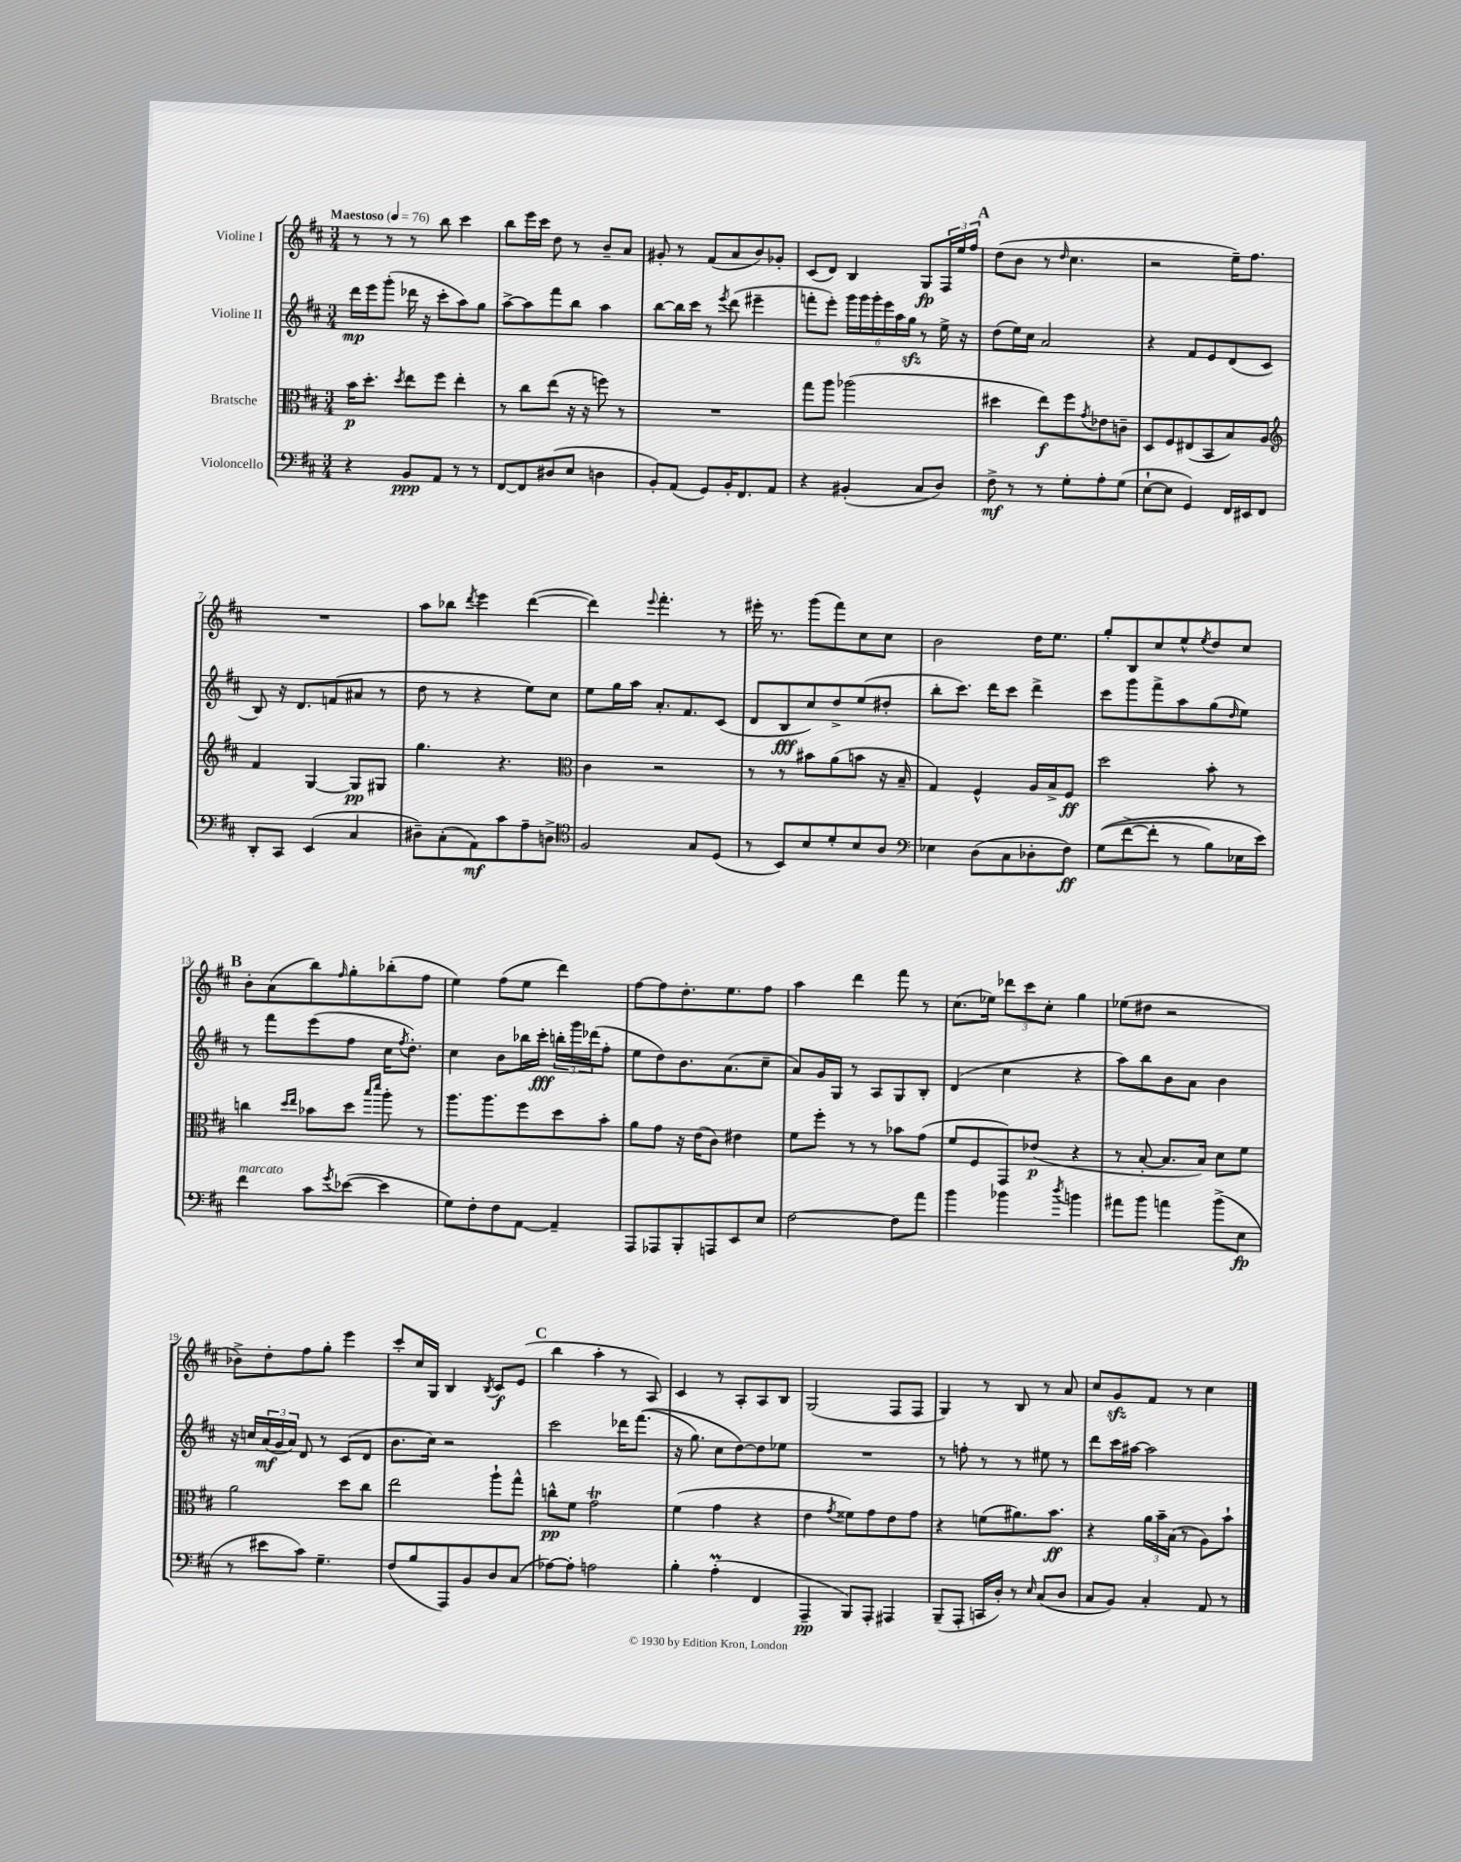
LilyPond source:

<<
\new StaffGroup <<
\new Staff = "s0" \with { instrumentName = "Violine I" } {
    \clef treble \key d \major \numericTimeSignature \time 3/4 \tempo "Maestoso" 4 = 76
    r8 r8 r8 b''8 cis'''4 |
    b''8 e'''16 cis'''16 d''8 r8 b'8-- a'8 |
    gis'8-. r8 fis'8( a'8 b'8) ges'8-. |
    cis'8( d'8) b4 g8\fp \tuplet 3/2 { fis16 e''16 fis''16 } |
    \mark \markup { \bold "A" } d''8( b'8 r8 \grace { d''16 } cis''4. |
    r2 e''16--) fis''8. |
    R2. |
    a''8 bes''8 \acciaccatura { d'''8 } e'''4 d'''4~( |
    d'''4) \appoggiatura { e'''8 } fis'''4.-. r8 |
    eis'''16-. r8. g'''8( fis'''8) cis''8 cis''8 |
    b'2 d''16 e''8. |
    g''8-. b8 cis''8 e''8-^ \acciaccatura { e''8 } d''8 cis''8 |
    \mark \markup { \bold "B" } b'8-. a'8( b''8) \grace { fis''16 } g''8-. bes''8-.( fis''8 |
    e''4) fis''8( e''8 d'''4) |
    fis''8~ fis''8 d''8.-. e''8. fis''8 |
    a''4 d'''4 fis'''8 r8 |
    cis''8.( ees''16) \tuplet 3/2 { des'''8 cis'''8 cis''8-. } g''4 |
    ees''8( dis''8 r2 |
    bes'8->) d''8-. fis''8 g''8-. e'''4 |
    cis'''8-. cis''16 g16 b4 \acciaccatura { b8 } cis'8\f e'8( |
    \mark \markup { \bold "C" } b''4 a''4-. r8 a8) |
    cis'4 r8 a8-. a8 b8 |
    g2( fis8 fis8 |
    g4) r8 b8 r8 a'8 |
    cis''8 g'8\sfz fis'8 r8 cis''4 \bar "|." |
}
\new Staff = "s1" \with { instrumentName = "Violine II" } {
    \clef treble \key d \major \numericTimeSignature \time 3/4
    d'''16\mp e'''16 g'''8-.( des'''16 r16 cis'''8-. a''8) g''8 |
    a''8~-> a''8 fis'''8 b''8 a''4 |
    b''8~ b''16 cis'''16 r8 \acciaccatura { e'''8 } d'''8( eis'''4-- |
    f'''8-. e'''8-.) \tuplet 6/4 { g'''16 g'''16 g'''16-. e'''16 a''16 g''16\sfz } r8 e''16-> r16 |
    \mark \markup { \bold "A" } d''8( e''16) cis''16 a'2 |
    r4 fis'8 e'8 d'8( cis'8 |
    b8) r16 d'8. f'8( ais'8 r8 |
    d''8 r8 r4 e''8) cis''8 |
    e''8 g''16 a''16 a'8.-. fis'8. cis'8( |
    d'8 b8\fff cis''8) d''8-> e''8( dis''8-. |
    b''8-. cis'''8.) d'''16 cis'''8 d'''4-> |
    cis'''8 g'''8 fis'''8-> a''8 g''8( \grace { d''16 } e''8) |
    \mark \markup { \bold "B" } r8 fis'''8 e'''8( fis''8 cis''16 \acciaccatura { fis''8 } d''8.-.) |
    cis''4 b'8 bes''16 cis'''16-.\fff \tuplet 3/2 { b''16-. g'''16 des'''16( } fis''8-. |
    e''8 d''8) b'8. a'8.( cis''8-- |
    a'8) g'16 g16 r8 a8 g8 b8-. |
    d'4( cis''4 r4 |
    a''8) b''8 b'8 a'8 b'4 |
    r16 c''16 \tuplet 3/2 { a'16\mf( g'16 a'16) } d'8 r8 cis'8( d'8 |
    b'8. cis''16) r2 |
    \mark \markup { \bold "C" } cis'''2 des'''16 fis'''8.(\( |
    r16 g''8.) cis''8 d''8~\) d''8 ees''8 |
    R2. |
    r8 f''8-. r8 r8 eis''8 r8 |
    d'''8 cis'''16 ais''16~ ais''2 \bar "|." |
}
\new Staff = "s2" \with { instrumentName = "Bratsche" } {
    \clef alto \key d \major \numericTimeSignature \time 3/4
    b'16\p d''8.-. \acciaccatura { d''8 } e''8 fis''8 e''4-. |
    r8 cis''8 e''8( r16 r16 f''8) r8 |
    R2. |
    g''8 a''8 aes''2( |
    \mark \markup { \bold "A" } dis''4 e''8\f) fis''8 \acciaccatura { g'8 } ees'8 c'8-- |
    d8 fis8 eis8( b,8 b8) a8 |
    \clef treble fis'4 g4~ g8\pp gis8 |
    g''4. r4. |
    \clef alto cis'4 r2 |
    r8 r8 bis'8 a'8( b'8 r16 b16-- |
    g4) fis4-^ a16 b16-> fis8\ff |
    d''2 b'8-. r8 |
    \mark \markup { \bold "B" } c''4 \grace { d''16 e''16 } bes'8 d''8 \grace { b''16 d'''16 } a''8-. r8 |
    a''8. a''8. fis''8 d''8 b'8-. |
    a'8 g'8 r16 e'16( cis'8) eis'4 |
    fis'8 fis''8-. r8 r8 bes'8 g'8( |
    fis'8 fis8 g,8) ees'8\p( r4 |
    r8 b8~-. b8. b16) d'8 fis'8 |
    a'2 d''8 cis''8 |
    e''2 a''8-! g''8-^ |
    \mark \markup { \bold "C" } c''8-^\pp fis'8 g'2\trill |
    fis'4( g'4 r4 |
    e'4 \acciaccatura { g'8 } fisis'8) g'8 e'8 g'8 |
    r4 f'8( ais'8.) b'8.\ff |
    r4 \tuplet 3/2 { a'16 b'16-- b16( } r8 a8) b'8-! \bar "|." |
}
\new Staff = "s3" \with { instrumentName = "Violoncello" } {
    \clef bass \key d \major \numericTimeSignature \time 3/4
    r4 b,8\ppp a,8 r8 r8 |
    fis,8~ fis,8 dis8( e8 d4 |
    b,8-.) a,8( g,8) b,16-. fis,8. a,8 |
    r4 bis,4-.( cis8 d8) |
    \mark \markup { \bold "A" } fis8->\mf r8 r8 g8-. a8-. g8( |
    e8~-! e8 g,4) fis,16 eis,16 fis,8 |
    d,8-. cis,8 e,4( cis4 |
    dis8--) cis8-.( a,8\mf) cis'8 a8-- d8-> |
    \clef tenor fis2 g8 d8( |
    r8 b,8) b8 d'8-. b8 a8 |
    \clef bass ees4 d8( cis8 des8-. fis8\ff) |
    g8(\( fis'8~-> fis'8-. r8 b8) ees16 e'16\) |
    \mark \markup { \bold "B" } fis'4^\markup { \italic "marcato" } cis'8 \acciaccatura { g'8 } ees'8~( ees'4 |
    g8) fis8-. fis8 a,8~ a,4-- |
    a,,8 aes,,8 b,,8-. a,,8 e,8 e8 |
    fis2~ fis8 a'8 |
    b'4 bes'4 \acciaccatura { d''8 } b'4 |
    ais'8 b'8 a'4 b'8->( e8\fp |
    r8 eis'8 cis'8) g4.-- |
    fis8( b8 a,,8) b,8 d8 cis8( |
    \mark \markup { \bold "C" } aes8~) aes8-. a2 |
    b4-. a4-.\prall( fis,4 |
    a,,4--\pp b,,8) a,,8-. ais,,4 |
    b,,8--( a,,8-. c,16 d16-.) r8 \grace { e16 } cis8( d8 |
    cis8 b,8) cis4-. a,8 r8 \bar "|." |
}
>>
>>
